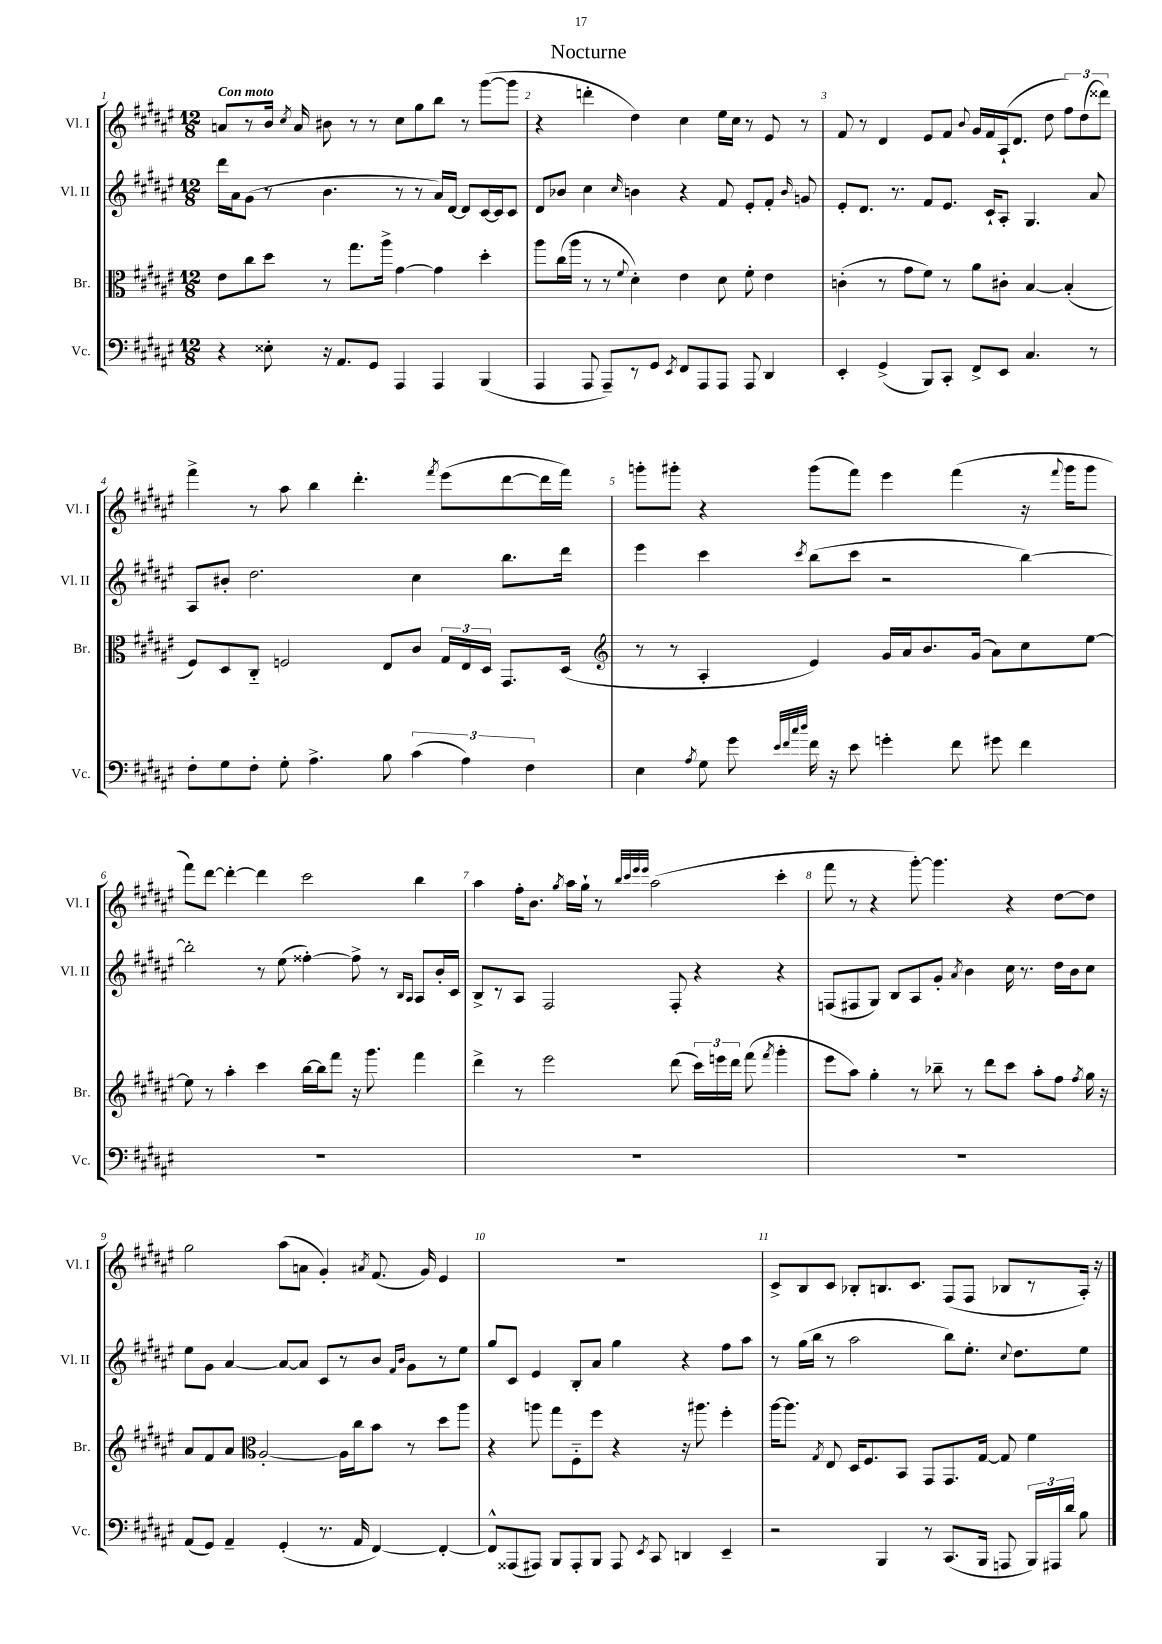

**kern	**kern	**kern	**kern
*staff4	*staff3	*staff2	*staff1
*clefF4	*clefC3	*clefG2	*clefG2
*k[f#c#g#d#a#e#]	*k[f#c#g#d#a#e#]	*k[f#c#g#d#a#e#]	*k[f#c#g#d#a#e#]
*M12/8	*M12/8	*M12/8	*M12/8
4r	8e#	16ddd#	8a
.	.	16a#	.
.	8cc#	(8g#	8r
8E##'	8dd#	8r	16b
.	.	.	8qcc#
.	.	.	16a
16r	8r	4.b	8b#
8.AA#	.	.	.
.	8.gg#	.	8r
8GG#	.	.	8r
.	16aa#^	.	.
4AAA#	[4g#	8r	8cc#
.	.	8r	8gg#
4AAA#	4g#]	16a#)	8bb
.	.	[16d#	.
.	.	8d#]	8r
(4BBB	4dd#'	[16c#	([8ggg#
.	.	16c#]	.
.	.	8c#	8ggg#]
=	=	=	=
4AAA#	8aa#	8d#	4r
.	(16cc#	8b-	.
.	16aa#	.	.
8AAA#	8r	4cc#	4ddd'
8AAA#~)	8r	.	.
.	8qqf#	16qqcc#	.
8r	4d#')	4b	4dd#)
8GG#	.	.	.
8qEE#	.	.	.
8FF#	4e#	4r	4cc#
8AAA#	.	.	.
8AAA#	8d#	8f#	16ee#
.	.	.	16cc#
8AAA#	8f#'	8e#'	8r
4DD#	4e#	8f#'	8e#
.	.	16qqb	.
.	.	8g	8r
=	=	=	=
4EE#'	(4c'	8e#'	8f#
.	.	8.d#	8r
(4GG#^	8r	.	4d#
.	.	8.r	.
.	8g#	.	.
8BBB)	8f#)	8f#	8e#
8CC#'	8r	8.e#	8f#
.	.	.	8qqb
8FF#^	8a#	.	16g#
.	.	16c#`	16f#
8EE#	8c#'	8A#'	(16A#`
.	.	.	8.d#
4.C#	[4B	4.G#	.
.	.	.	8dd#
.	(4B']	.	12ff#)
.	.	.	(12dd#
8r	.	8a#	.
.	.	.	12ddd##)
=	=	=	=
8F#'	8F#)	8A#	4fff#^
8G#	8D#	8b#'	.
8F#'	8C#'~	2.dd#	8r
8G#'	2F	.	8aa#
4.A#^	.	.	4bb
.	.	.	4.ddd#'
8B	8E#	.	.
(6c#	8c#	4cc#	.
.	.	.	8qfff#
.	24G#	.	(8eee#
6A#)	24E#	.	.
.	24D#	.	.
.	8.GG#	8.bb	[8ddd#
6F#	.	.	.
.	.	.	16ddd#]
.	(16D#	16ddd#	16fff#)
=	=	=	=
*	*clefG2	*	*
4E#	8r	4eee#	8ggg'
.	8r	.	8ggg#'
8qA#	.	.	.
8G#	4A#'	4ccc#	4r
8g#	.	.	.
32qqe#	.	.	.
32qqf#	.	.	.
32qqcc#	.	.	.
32qqdd#	.	8qccc#	.
16f#	4e#)	(8bb	(8ggg#
16r	.	.	.
8e#	.	8ccc#	8fff#)
4g'	16g#	2r	4eee#
.	16a#	.	.
.	8.b	.	.
8f#	.	.	(4fff#
.	(16g#	.	.
8g#	8a#)	.	.
4f#	8cc#	[4bb)	16r
.	.	.	8qqfff#
.	.	.	16ggg#
.	[8ee#	.	8ggg#
=	=	=	=
1.r	8ee#]	2bb']	8fff#)
.	8r	.	[8ddd#
.	4aa#'	.	4ddd#'_
.	4ccc#	8r	4ddd#]
.	.	(8ee#	.
.	[16bb	[4ff##')	2ccc#
.	16bb]	.	.
.	8fff#	.	.
.	16r	8ff##^]	.
.	8.ggg#	.	.
.	.	8r	.
.	.	16qqB	.
.	.	16qqA#	.
.	4fff#	8A#	4bb
.	.	16b'	.
.	.	16c#	.
=	=	=	=
1.r	4ddd#^	8B^	4aa#
.	.	8r	.
.	8r	8A#	16ff#'
.	.	.	8.b
.	2eee#	2F#	.
.	.	.	8qgg#
.	.	.	16aa#
.	.	.	16gg#`
.	.	.	8r
.	.	.	32qqbb
.	.	.	32qqccc#
.	.	.	32qqeee#
.	.	.	32qqeee#
.	.	.	(2aa#
.	(8ddd#	8F#'	.
.	24ccc#)	4r	.
.	24eee	.	.
.	24ddd#	.	.
.	(8fff#	.	.
.	8qfff#	.	.
.	4ggg#'	4r	4ccc#'
=	=	=	=
1.r	8eee#	(8F	8fff#
.	8aa#)	8F#	8r
.	4gg#'	8G#)	4r
.	.	8B	.
.	8r	8A#	[8ggg#')
.	8bb-~	8g#'	4.ggg#]
.	.	8qa#	.
.	8r	4b	.
.	8ddd#	.	.
.	8ccc#	16cc#	4r
.	.	8.r	.
.	8aa#'	.	.
.	8ff#	16dd#	[8dd#
.	.	16b	.
.	8qff#	.	.
.	16gg#	8cc#	8dd#]
.	16r	.	.
=	=	=	=
(8AA#	8a#	8ee#	2gg#
8GG#)	8f#	8g#	.
4AA#~	8a#	[4a#	.
*	*clefC3	*	*
.	[2A#'	.	.
(4GG#'	.	8a#_	(8aa#
.	.	8a#]	8a
8.r	.	8c#	4g#')
.	16A#]	8r	.
16AA#	16cc#	.	.
.	.	.	8qa#
[4FF#)	8b	8b	(8.f#
.	.	16qqf#	.
.	.	16qqb	.
.	8r	8g#	.
.	.	.	16g#)
4FF#'_	8dd#	8r	4e#
.	8aa#	8ee#	.
=	=	=	=
8FF#^^]	4r	8gg#	1.r
(8AAA##	.	8c#	.
8AAA#)	8aa	4e#	.
8BBB	8gg#	.	.
8AAA#'	8F#'~	8B'	.
8BBB	8ff#	8a#	.
8AAA#	4r	4gg#	.
8qEE#	.	.	.
8CC#	.	.	.
4DD	16r	4r	.
.	8.aa#	.	.
4EE#~	4ff#'	8ff#	.
.	.	8aa#	.
=	=	=	=
2r	[16aa#	8r	8c#^
.	8.aa#]	.	.
.	.	(16gg#	8B
.	.	16bb	.
.	8qG#	.	.
.	8E#	8r	8c#
.	16D#	2aa#	8B-'
.	8.F#	.	.
4BBB	.	.	8.B
.	8BB	.	.
.	.	.	8.c#
8r	8GG#	.	.
(8.CC#	8.GG#	8bb)	(8F#
.	.	8.ee#'	8F#
16BBB	[16G#	.	.
8AAA	8G#]	.	8B-
.	.	8qqcc#	.
.	.	8.dd#	.
24BBB)	4f#	.	8r
24AAA#	.	.	.
24d#	.	.	.
8B	.	8ee#	16A#')
.	.	.	16r
==	==	==	==
*-	*-	*-	*-
